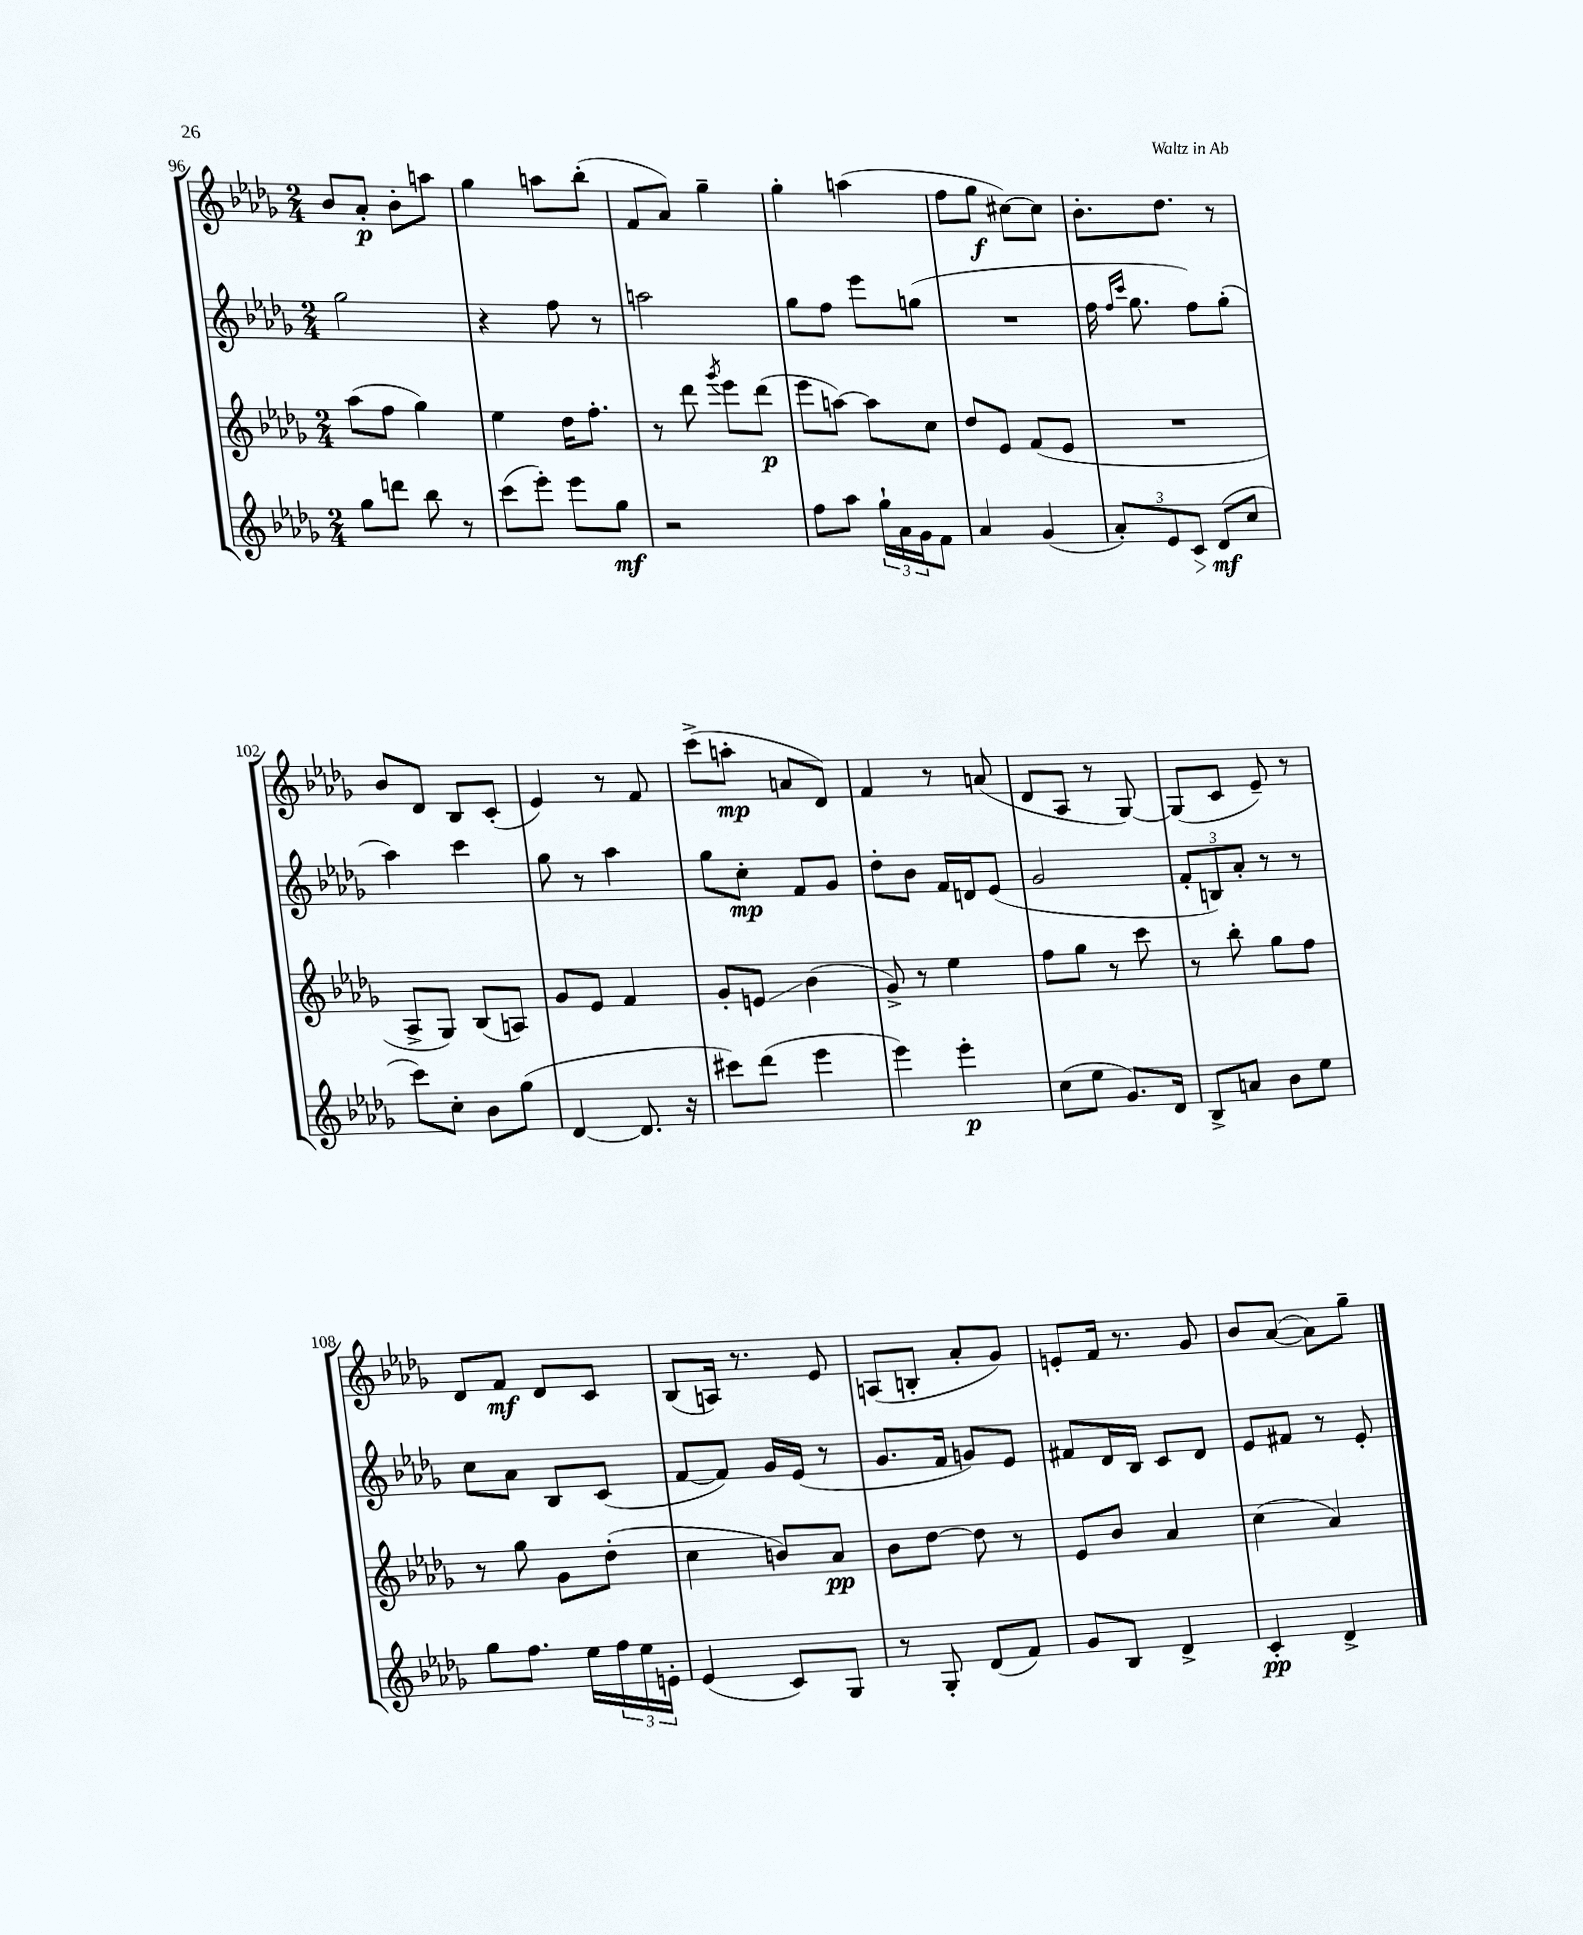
<<
\new StaffGroup <<
\new Staff = "s0" {
    \clef treble \key des \major \numericTimeSignature \time 2/4
    bes'8 aes'8-.\p bes'8-. a''8 |
    ges''4 a''8 bes''8-.( |
    f'8 aes'8) ges''4-- |
    ges''4-. a''4( |
    f''8 ges''8\f cis''8~) cis''8 |
    bes'8.-. des''8. r8 |
    bes'8 des'8 bes8 c'8-.( |
    ees'4) r8 f'8 |
    c'''8->( a''8-.\mp a'8 des'8) |
    f'4 r8 a'8( |
    des'8 aes8 r8 ges8~) |
    ges8( c'8 ees'8--) r8 |
    des'8 f'8\mf des'8 c'8 |
    bes8( a16) r8. ees'8 |
    a8( b8-. aes'8-. ges'8) |
    e'8-. f'16 r8. ges'8 |
    bes'8 aes'8~( aes'8) ges''8-- \bar "|." |
}
\new Staff = "s1" {
    \clef treble \key des \major \numericTimeSignature \time 2/4
    ges''2 |
    r4 f''8 r8 |
    a''2 |
    ges''8 f''8 ees'''8 g''8( |
    R2 |
    f''16 \grace { f''16 c'''16 } ges''8. f''8) ges''8-.( |
    aes''4) c'''4 |
    ges''8 r8 aes''4 |
    ges''8 c''8-.\mp f'8 ges'8 |
    des''8-. bes'8 f'16 d'16 ees'8( |
    ges'2 |
    \tuplet 3/2 { f'8-. b8) aes'8-. } r8 r8 |
    c''8 aes'8 bes8 c'8( |
    f'8~ f'8) ges'16 ees'16( r8 |
    ges'8. f'16 g'8) ees'8 |
    fis'8 des'16 bes16 c'8 des'8 |
    ees'8 fis'8 r8 ees'8-. \bar "|." |
}
\new Staff = "s2" {
    \clef treble \key des \major \numericTimeSignature \time 2/4
    aes''8( f''8 ges''4) |
    ees''4 des''16 f''8.-. |
    r8 des'''8 \acciaccatura { ges'''8 } ees'''8 des'''8\p( |
    ees'''8 a''8~) a''8 c''8 |
    des''8 ees'8 f'8( ees'8 |
    R2 |
    aes8-> ges8) bes8( a8) |
    ges'8 ees'8 f'4 |
    ges'8-. e'8\glissando bes'4( |
    ges'8->) r8 ees''4 |
    f''8 ges''8 r8 c'''8 |
    r8 bes''8-. ges''8 f''8 |
    r8 ges''8 ges'8 des''8-.( |
    c''4 b'8) aes'8\pp |
    bes'8 des''8~ des''8 r8 |
    ees'8 bes'8 aes'4 |
    c''4( aes'4) \bar "|." |
}
\new Staff = "s3" {
    \clef treble \key des \major \numericTimeSignature \time 2/4
    ges''8 d'''8 bes''8 r8 |
    c'''8( ees'''8-.) ees'''8 ges''8\mf |
    r2 |
    f''8 aes''8 \tuplet 3/2 { ges''16-! aes'16 ges'16 } f'8 |
    aes'4 ges'4( |
    \tuplet 3/2 { aes'8-.) ees'8 c'8\> } des'8\mf\!( c''8 |
    c'''8) c''8-. bes'8 ges''8( |
    des'4~ des'8. r16 |
    cis'''8) des'''8( ees'''4 |
    ees'''4) ees'''4-.\p |
    c''8( ees''8 ges'8.) des'16 |
    bes8-> a'8 bes'8 ees''8 |
    ges''8 f''8. ees''16 \tuplet 3/2 { f''16 ees''16 e'16-. } |
    ees'4( c'8) ges8 |
    r8 ges8-. des'8( f'8) |
    ges'8 bes8 des'4-> |
    c'4-.\pp des'4-> \bar "|." |
}
>>
>>
\layout { \context { \Score currentBarNumber = #96 } }
